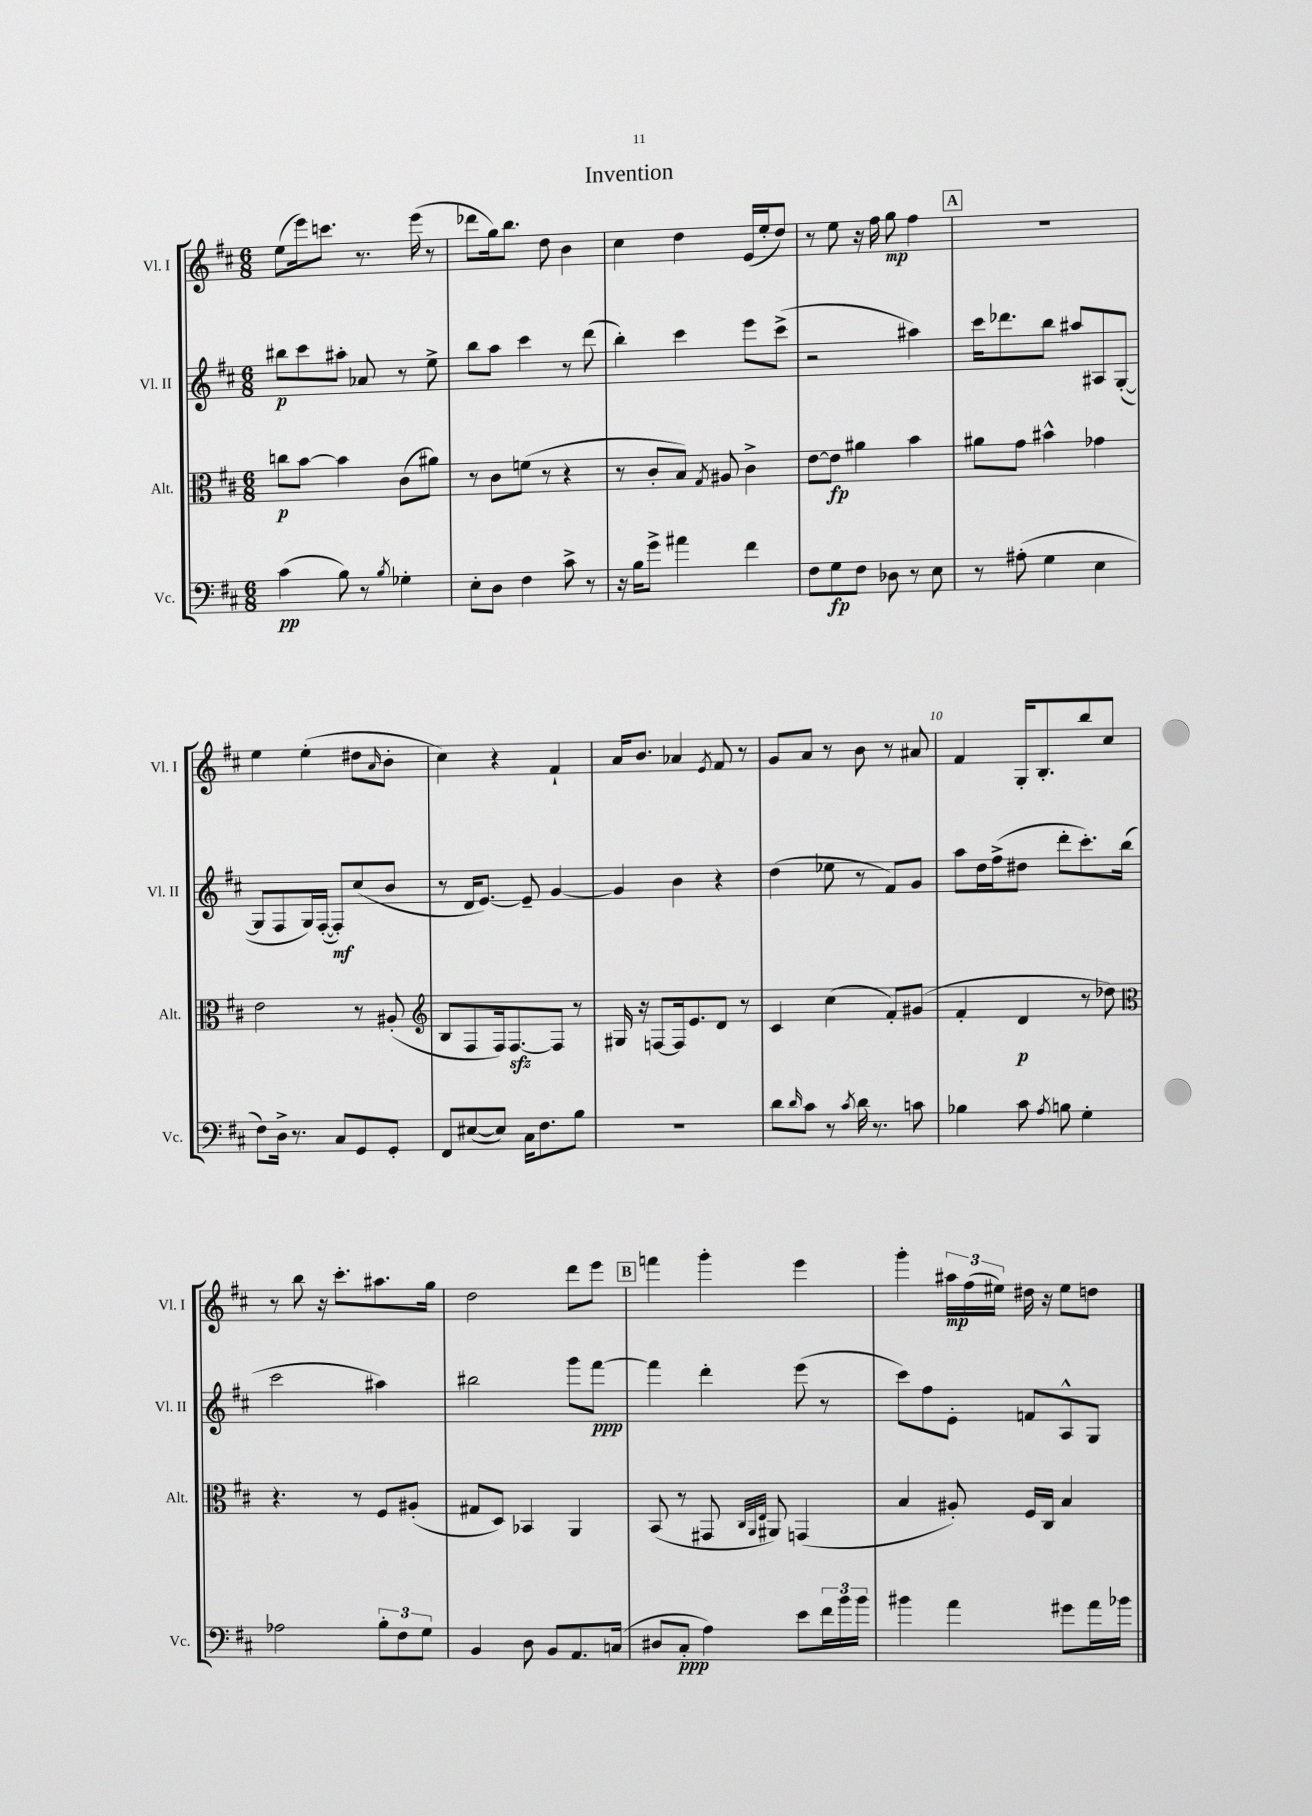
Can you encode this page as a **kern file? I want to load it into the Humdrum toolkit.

**kern	**dynam	**kern	**dynam	**kern	**dynam	**kern	**dynam
*part4	*part4	*part3	*part3	*part2	*part2	*part1	*part1
*staff4	*staff4	*staff3	*staff3	*staff2	*staff2	*staff1	*staff1
*I"Vc.	*	*I"Alt.	*	*I"Vl. II	*	*I"Vl. I	*
*I'Vc.	*	*I'Alt.	*	*I'Vl. II	*	*I'Vl. I	*
*clefF4	*	*clefC3	*	*clefG2	*	*clefG2	*
*k[f#c#]	*	*k[f#c#]	*	*k[f#c#]	*	*k[f#c#]	*
*M6/8	*	*M6/8	*	*M6/8	*	*M6/8	*
=1	=1	=1	=1	=1	=1	=1	=1
(4c#\	pp	8ccn\L	p	8bb#X\L	p	(8ee\L	.
.	.	[8b\J	.	8ccc#\	.	16eee\k)	.
.	.	.	.	.	.	8.cccn\J	.
8B\)	.	4b\]	.	8aa#X'\J	.	.	.
8r	.	.	.	8a-X/	.	8.r	.
8qB/	.	.	.	.	.	.	.
4G-X'\	.	(8c#\L	.	8r	.	.	.
.	.	.	.	.	.	(16eee\	.
.	.	8a#X\J)	.	8ee^\	.	8r	.
=2	=2	=2	=2	=2	=2	=2	=2
8E'\L	.	8r	.	8bb\L	.	8ddd-X\L	.
8D\J	.	8c#\L	.	8aa\J	.	16gg\k)	.
.	.	.	.	.	.	8.bb\J	.
4F#\	.	(8fn\J	.	4ccc#\	.	.	.
.	.	8r	.	.	.	8dd\	.
8c#^\	.	4r	.	8r	.	4b\	.
8r	.	.	.	(8ddd\	.	.	.
=3	=3	=3	=3	=3	=3	=3	=3
16r	.	8r	.	4bb'\)	.	4cc#\	.
16B\KL	.	.	.	.	.	.	.
8g^\J	.	8c#'/L	.	.	.	.	.
4a#X\	.	8B/J)	.	4ccc#\	.	4dd\	.
.	.	8qG/	.	.	.	.	.
.	.	8A#X/	.	.	.	.	.
4f#\	.	4c#^\	.	8eee\L	.	(16e/LL	.
.	.	.	.	.	.	16ee'/J	.
.	.	.	.	(8ccc#^\J	.	8dd/J)	.
=4	=4	=4	=4	=4	=4	=4	=4
8F#\L	.	[8e\L	.	2r	.	8r	.
8G\	fp	8e\J]	fp	.	.	8ee\	.
8F#\J	.	4a#X\	.	.	.	16r	.
.	.	.	.	.	.	16ff#\	.
8D-X\	.	.	.	.	.	8gg\	mp
8r	.	4b\	.	4aa#X\)	.	4ff#\	.
8E\	.	.	.	.	.	.	.
!!LO:REH:place=s1:t=A
=5	=5	=5	=5	=5	=5	=5	=5
8r	.	8a#X\L	.	16ccc#\KL	.	2.r	.
.	.	.	.	8.ddd-X\	.	.	.
(8A#X'\	.	8g\J	.	.	.	.	.
4G\	.	4b#X^^\	.	8bb\J	.	.	.
.	.	.	.	8aa#X/L	.	.	.
4E\	.	4g-X\	.	8A#X/	.	.	.
.	.	.	.	([8G'/J	.	.	.
!!LO:LB:g=z
=6	=6	=6	=6	=6	=6	=6	=6
8F#\L)	.	2e\	.	8G/L]	.	4ee\	.
16D^\Jk	.	.	.	8F#/	.	.	.
8.r	.	.	.	.	.	.	.
.	.	.	.	16G/L)	.	(4ee'\	.
.	.	.	.	([16F#'/JJ	.	.	.
8C#/L	.	.	.	8F#'/L])	mf	.	.
8GG/	.	8r	.	(8cc#/	.	8dd#X\L	.
.	.	.	.	.	.	16qqa/	.
8GG'/J	.	(8A#X'/	.	8b/J	.	8b'\J	.
=7	=7	=7	=7	=7	=7	=7	=7
*	*	*clefG2	*	*	*	*	*
8FF#/L	.	8B/L	.	8r	.	4cc#\)	.
([8E#X/	.	8F#/	.	16d/KL	.	.	.
.	.	.	.	[8.e/J)	.	.	.
8E#/J])	.	16F#/k)	.	.	.	4r	.
.	.	[8.F#zz/	.	.	.	.	.
16C#\KL	.	.	.	8e~/]	.	.	.
8.F#\	.	.	.	.	.	.	.
.	.	8F#/J]	.	[4g/	.	4f#`/	.
8B\J	.	8r	.	.	.	.	.
=8	=8	=8	=8	=8	=8	=8	=8
2.r	.	16G#X/	.	4g/]	.	16a/KL	.
.	.	16r	.	.	.	8.b/J	.
.	.	[8Fn/L	.	.	.	.	.
.	.	16F/k]	.	4b\	.	4a-X/	.
.	.	8.e/	.	.	.	.	.
.	.	.	.	.	.	8qe/	.
.	.	8d/J	.	4r	.	8f#/	.
.	.	8r	.	.	.	8r	.
=9	=9	=9	=9	=9	=9	=9	=9
8d\L	.	4c#/	.	(4dd\	.	8g/L	.
16qqd/	.	.	.	.	.	.	.
8c#\J	.	.	.	.	.	8a/J	.
8r	.	(4cc#\	.	8ee-X\	.	8r	.
8qc#/	.	.	.	.	.	.	.
16d\	.	.	.	8r	.	8b\	.
8.r	.	.	.	.	.	.	.
.	.	8f#'/L)	.	8f#/L)	.	8r	.
8cn\	.	(8g#X/J	.	8g/J	.	8a#X/	.
=10	=10	=10	=10	=10	=10	=10	=10
4B-X\	.	4f#'/	.	8aa\L	.	4f#/	.
.	.	.	.	16dd\L	.	.	.
.	.	.	.	(16ff#^\J	.	.	.
8c#\	.	4d/	p	8dd#X\J	.	16G'/KL	.
.	.	.	.	.	.	8.B'/	.
8qA/	.	.	.	.	.	.	.
8Bn\	.	.	.	8ddd'\L	.	.	.
4G'\	.	8r	.	8.ccc#'\)	.	8bb/	.
.	.	8dd-X\)	.	.	.	8cc#/J	.
.	.	.	.	(16bb\Jk	.	.	.
!!LO:LB:g=z
=11	=11	=11	=11	=11	=11	=11	=11
*	*	*clefC3	*	*	*	*	*
2A-X\	.	4.r	.	2ccc#\	.	8r	.
.	.	.	.	.	.	8bb\	.
.	.	.	.	.	.	16r	.
.	.	.	.	.	.	8.ccc#'\L	.
.	.	8r	.	.	.	.	.
12B'\L	.	8F#/L	.	4aa#X\)	.	8.aa#X\	.
12F#\	.	.	.	.	.	.	.
.	.	(8A#X'/J	.	.	.	.	.
12G\J	.	.	.	.	.	.	.
.	.	.	.	.	.	16gg\Jk	.
=12	=12	=12	=12	=12	=12	=12	=12
4BB/	.	8G#X/L	.	2bb#X\	.	2dd\	.
.	.	8D/J)	.	.	.	.	.
8D\	.	4BB-X/	.	.	.	.	.
8BB/L	.	.	.	.	.	.	.
8.AA/	.	4AA/	.	8ggg\L	.	8ddd\L	.
.	.	.	.	[8fff#\J	ppp	8eee\J	.
(16Cn/Jk	.	.	.	.	.	.	.
!!LO:REH:place=s1:t=B
=13	=13	=13	=13	=13	=13	=13	=13
8D#X/L	.	(8BB/	.	4fff#\]	.	4fffn\	.
8C#'/J	ppp	8r	.	.	.	.	.
4A\)	.	8GG#X/	.	4ddd'\	.	4ggg'\	.
.	.	32qqC#/LLL	.	.	.	.	.
.	.	32qqAA/	.	.	.	.	.
.	.	32qqE/JJJ	.	.	.	.	.
.	.	8AA#X/)	.	.	.	.	.
8e\L	.	(4GGn/	.	(8eee\	.	4eee\	.
24f#\L	.	.	.	8r	.	.	.
24b\	.	.	.	.	.	.	.
24b\JJ	.	.	.	.	.	.	.
=14	=14	=14	=14	=14	=14	=14	=14
4b#X\	.	4B/	.	8ccc#\L)	.	4ggg'\	.
.	.	.	.	8ff#\	.	.	.
4a\	.	8A#X'/)	.	8e'\J	.	24aa#X\LL	mp
.	.	.	.	.	.	(24ff#\	.
.	.	.	.	.	.	24ee#X\JJ)	.
.	.	16F#/LL	.	8fn/L	.	16dd#X\	.
.	.	16C#/JJ	.	.	.	16r	.
8g#X\L	.	4B/	.	8A^^/	.	8ee#\L	.
16a\L	.	.	.	8G/J	.	8ddn\J	.
16b-X\JJ	.	.	.	.	.	.	.
==	==	==	==	==	==	==	==
*-	*-	*-	*-	*-	*-	*-	*-
